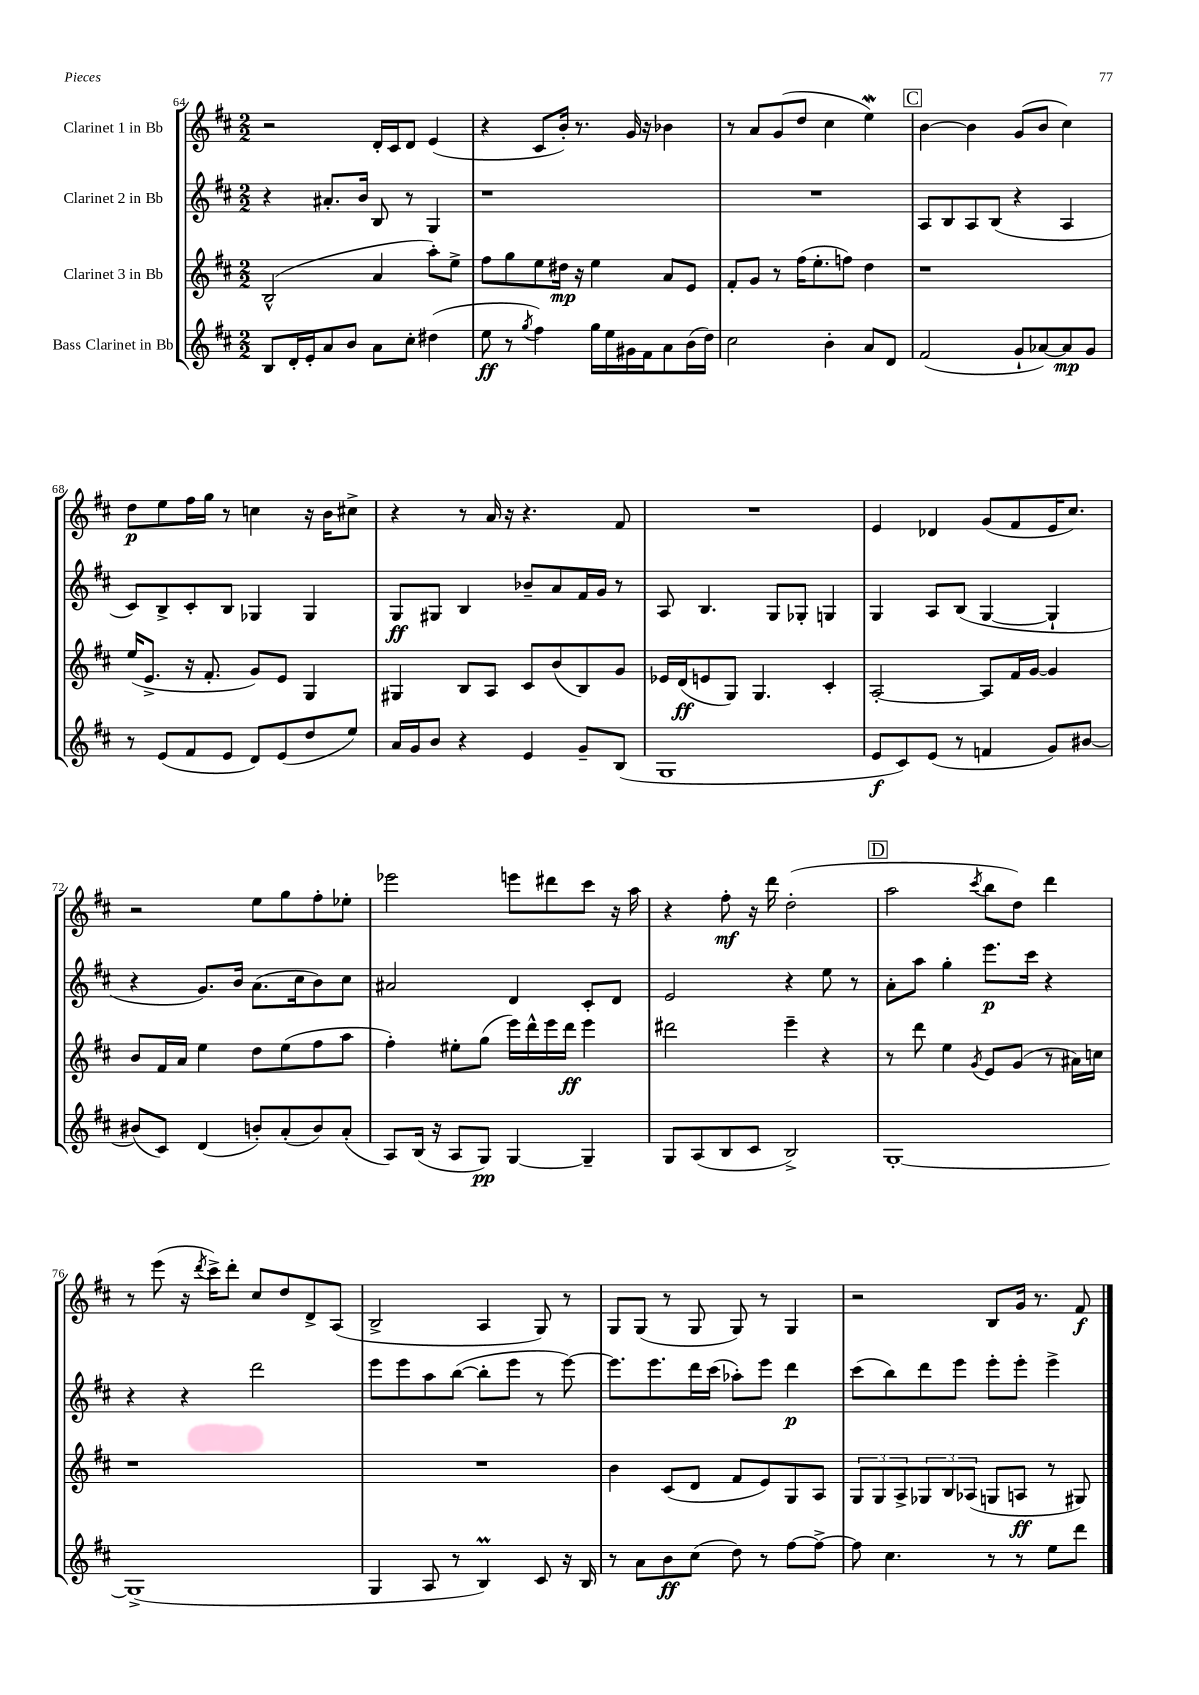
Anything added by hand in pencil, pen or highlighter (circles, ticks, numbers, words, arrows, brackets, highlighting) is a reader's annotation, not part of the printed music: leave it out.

**kern	**dynam	**kern	**dynam	**kern	**dynam	**kern	**dynam
*part4	*part4	*part3	*part3	*part2	*part2	*part1	*part1
*staff4	*staff4	*staff3	*staff3	*staff2	*staff2	*staff1	*staff1
*I"Bass Clarinet in Bb	*	*I"Clarinet 3 in Bb	*	*I"Clarinet 2 in Bb	*	*I"Clarinet 1 in Bb	*
*clefG2	*	*clefG2	*	*clefG2	*	*clefG2	*
*k[f#c#]	*	*k[f#c#]	*	*k[f#c#]	*	*k[f#c#]	*
*M2/2	*	*M2/2	*	*M2/2	*	*M2/2	*
=64	=64	=64	=64	=64	=64	=64	=64
8B/L	.	(2B^^/	.	4r	.	2r	.
16d'/L	.	.	.	.	.	.	.
16e'/J	.	.	.	.	.	.	.
8a/	.	.	.	8.a#X'/L	.	.	.
8b/J	.	.	.	.	.	.	.
.	.	.	.	16b/Jk	.	.	.
8a\L	.	4a/	.	8B/	.	16d'/LL	.
.	.	.	.	.	.	16c#/J	.
8cc#'\J	.	.	.	8r	.	8d/J	.
(4dd#X\	.	8aa'\L)	.	4G/	.	(4e/	.
.	.	8ee^\J	.	.	.	.	.
=65	=65	=65	=65	=65	=65	=65	=65
8ee\	ff	8ff#\L	.	1r	.	4r	.
8r	.	8gg\	.	.	.	.	.
8qgg/	.	.	.	.	.	.	.
4ff#\)	.	8ee\	.	.	.	8c#/L	.
.	.	16dd#X\Jk	mp	.	.	16b'/Jk)	.
.	.	16r	.	.	.	8.r	.
16gg\LL	.	4ee\	.	.	.	.	.
16ee\	.	.	.	.	.	.	.
16g#X\	.	.	.	.	.	16g/	.
16f#\J	.	.	.	.	.	16r	.
8a\	.	8a/L	.	.	.	4b-X\	.
(16b\L	.	8e/J	.	.	.	.	.
16dd\JJ)	.	.	.	.	.	.	.
=66	=66	=66	=66	=66	=66	=66	=66
2cc#\	.	8f#'/L	.	1r	.	8r	.
.	.	8g/J	.	.	.	8a/L	.
.	.	8r	.	.	.	(8g/	.
.	.	(16ff#\KL	.	.	.	8dd/J	.
.	.	8.ee'\	.	.	.	.	.
4b'\	.	.	.	.	.	4cc#\	.
.	.	8ffn\J)	.	.	.	.	.
8a/L	.	4dd\	.	.	.	4eeW\)	.
8d/J	.	.	.	.	.	.	.
!!LO:REH:place=s1:t=C
=67	=67	=67	=67	=67	=67	=67	=67
(2f#/	.	1r	.	8A/L	.	[4b\	.
.	.	.	.	8B/	.	.	.
.	.	.	.	8A/	.	4b\]	.
.	.	.	.	(8B/J	.	.	.
8g`/L	.	.	.	4r	.	(8g/L	.
[8a-X/)	.	.	.	.	.	8b/J	.
8a-/]	mp	.	.	4A/	.	4cc#\)	.
8g/J	.	.	.	.	.	.	.
!!LO:LB:g=z
=68	=68	=68	=68	=68	=68	=68	=68
8r	.	(16ee/KL	.	8c#/L)	.	8dd\L	p
.	.	8.e^/J	.	.	.	.	.
(8e/L	.	.	.	8B^/	.	8ee\	.
8f#/	.	16r	.	8c#'/	.	16ff#\L	.
.	.	8.f#'/	.	.	.	16gg\JJ	.
8e/J	.	.	.	8B/J	.	8r	.
8d/L)	.	8g/L)	.	4G-X/	.	4ccn\	.
(8e/	.	8e/J	.	.	.	.	.
8dd/	.	4G/	.	4G-/	.	16r	.
.	.	.	.	.	.	16b\KL	.
8ee/J)	.	.	.	.	.	8cc#X^\J	.
=69	=69	=69	=69	=69	=69	=69	=69
16a/LL	.	4G#X/	.	8G/L	ff	4r	.
16g/J	.	.	.	.	.	.	.
8b/J	.	.	.	8G#X/J	.	.	.
4r	.	8B/L	.	4B/	.	8r	.
.	.	8A/J	.	.	.	16a/	.
.	.	.	.	.	.	16r	.
4e/	.	8c#/L	.	8b-X~/L	.	4.r	.
.	.	(8b/	.	8a/	.	.	.
8g~/L	.	8B/)	.	16f#/L	.	.	.
.	.	.	.	16g/JJ	.	.	.
(8B/J	.	8g/J	.	8r	.	8f#/	.
=70	=70	=70	=70	=70	=70	=70	=70
1G	.	16e-X/LL	.	8A/	.	1r	.
.	.	(16d/J	ff	.	.	.	.
.	.	8en/	.	4.B/	.	.	.
.	.	8G/J)	.	.	.	.	.
.	.	4.G/	.	.	.	.	.
.	.	.	.	8G/L	.	.	.
.	.	.	.	8G-X'/J	.	.	.
.	.	4c#'/	.	4Gn/	.	.	.
=71	=71	=71	=71	=71	=71	=71	=71
8e/L	f	[2A'/	.	4G/	.	4e/	.
8c#/)	.	.	.	.	.	.	.
(8e/J	.	.	.	8A/L	.	4d-X/	.
8r	.	.	.	(8B/J	.	.	.
4fn/	.	8A/L]	.	[4G/	.	(8g/L	.
.	.	16f#/L	.	.	.	8f#/	.
.	.	[16g/JJ	.	.	.	.	.
8g/L)	.	4g/]	.	4G`/]	.	16e/K	.
.	.	.	.	.	.	8.cc#/J)	.
[8b#X/J	.	.	.	.	.	.	.
!!LO:LB:g=z
=72	=72	=72	=72	=72	=72	=72	=72
(8b#X/L]	.	8b/L	.	4r	.	2r	.
8c#/J)	.	16f#/L	.	.	.	.	.
.	.	16a/JJ	.	.	.	.	.
(4d/	.	4ee\	.	8.g/L)	.	.	.
.	.	.	.	16b/Jk	.	.	.
8bn'/L)	.	8dd\L	.	(8.a\L	.	8ee\L	.
(8a'/	.	(8ee\	.	.	.	8gg\	.
.	.	.	.	16cc#\k	.	.	.
8b/)	.	8ff#\	.	8b\)	.	8ff#'\	.
(8a'/J	.	8aa\J	.	8cc#\J	.	8ee-X'\J	.
=73	=73	=73	=73	=73	=73	=73	=73
8A/L)	.	4ff#'\)	.	2a#X/	.	2eee-X\	.
(16B/Jk	.	.	.	.	.	.	.
16r	.	.	.	.	.	.	.
8A/L	.	8ee#X'\L	.	.	.	.	.
8G/J)	pp	(8gg\J	.	.	.	.	.
[4G/	.	16eee\LL)	.	4d/	.	8eeen\L	.
.	.	16ddd^^\	.	.	.	.	.
.	.	16eee\	.	.	.	8ddd#X\	.
.	.	16ddd\JJ	ff	.	.	.	.
4G~/]	.	4eee\	.	8c#'/L	.	8ccc#\J	.
.	.	.	.	8d/J	.	16r	.
.	.	.	.	.	.	16aa\	.
=74	=74	=74	=74	=74	=74	=74	=74
8G/L	.	2ddd#X\	.	2e/	.	4r	.
(8A/	.	.	.	.	.	.	.
8B/	.	.	.	.	.	8ff#'\	mf
8c#/J	.	.	.	.	.	16r	.
.	.	.	.	.	.	16ddd\	.
2B^/)	.	4eee~\	.	4r	.	(2dd'\	.
.	.	4r	.	8ee\	.	.	.
.	.	.	.	8r	.	.	.
!!LO:REH:place=s1:t=D
=75	=75	=75	=75	=75	=75	=75	=75
[1G'	.	8r	.	8a'\L	.	2aa\	.
.	.	8ddd\	.	8aa\J	.	.	.
.	.	4ee\	.	4gg'\	.	.	.
.	.	8qg/	.	.	.	8qccc#/	.
.	.	8e/L	.	8.eee\L	p	8bb\L	.
.	.	(8g/J	.	.	.	8dd\J)	.
.	.	.	.	16ccc#\Jk	.	.	.
.	.	8r	.	4r	.	4ddd\	.
.	.	16a#X\LL)	.	.	.	.	.
.	.	16ccn\JJ	.	.	.	.	.
!!LO:LB:g=z
=76	=76	=76	=76	=76	=76	=76	=76
(1G^]	.	1r	.	4r	.	8r	.
.	.	.	.	.	.	(8eee\	.
.	.	.	.	4r	.	16r	.
.	.	.	.	.	.	8qddd/	.
.	.	.	.	.	.	16ccc#^\KL)	.
.	.	.	.	.	.	8ddd'\J	.
.	.	.	.	2ddd\	.	8cc#/L	.
.	.	.	.	.	.	8dd/	.
.	.	.	.	.	.	8d^/	.
.	.	.	.	.	.	(8A/J	.
=77	=77	=77	=77	=77	=77	=77	=77
4G/	.	1r	.	8eee\L	.	2B^/	.
.	.	.	.	8eee\	.	.	.
8A/	.	.	.	8aa\	.	.	.
8r	.	.	.	([8bb\J	.	.	.
4BM/)	.	.	.	8bb'\L]	.	4A/	.
.	.	.	.	8eee\J	.	.	.
8c#/	.	.	.	8r	.	8G/)	.
16r	.	.	.	[8eee\)	.	8r	.
16B/	.	.	.	.	.	.	.
=78	=78	=78	=78	=78	=78	=78	=78
8r	.	4b\	.	8.eee\L]	.	8G/L	.
8a\L	.	.	.	.	.	(8G/J	.
.	.	.	.	8.eee\	.	.	.
8b\	ff	(8c#/L	.	.	.	8r	.
(8cc#\J	.	8d/J	.	16ddd\L	.	8G/	.
.	.	.	.	(16ccc#\JJ	.	.	.
8dd\)	.	8f#/L	.	8aa-X'\L)	.	8G/)	.
8r	.	8e/)	.	8eee\J	.	8r	.
[8ff#\L	.	8G/	.	4ddd\	p	4G/	.
8ff#^\J_	.	8A/J	.	.	.	.	.
=79	=79	=79	=79	=79	=79	=79	=79
8ff#\]	.	12G/L	.	(8ccc#\L	.	2r	.
.	.	12G/	.	.	.	.	.
4.cc#\	.	.	.	8bb\)	.	.	.
.	.	12A^/	.	.	.	.	.
.	.	12G-X/	.	8ddd\	.	.	.
.	.	12B/	.	.	.	.	.
.	.	.	.	8eee\J	.	.	.
.	.	(12A-X/J	.	.	.	.	.
8r	.	8Gn/L	.	8eee'\L	.	8B/L	.
8r	.	8An/J	ff	8eee'\J	.	16g/Jk	.
.	.	.	.	.	.	8.r	.
8ee\L	.	8r	.	4eee^\	.	.	.
8ddd\J	.	8G#X/)	.	.	.	8f#/	f
==	==	==	==	==	==	==	==
*-	*-	*-	*-	*-	*-	*-	*-
